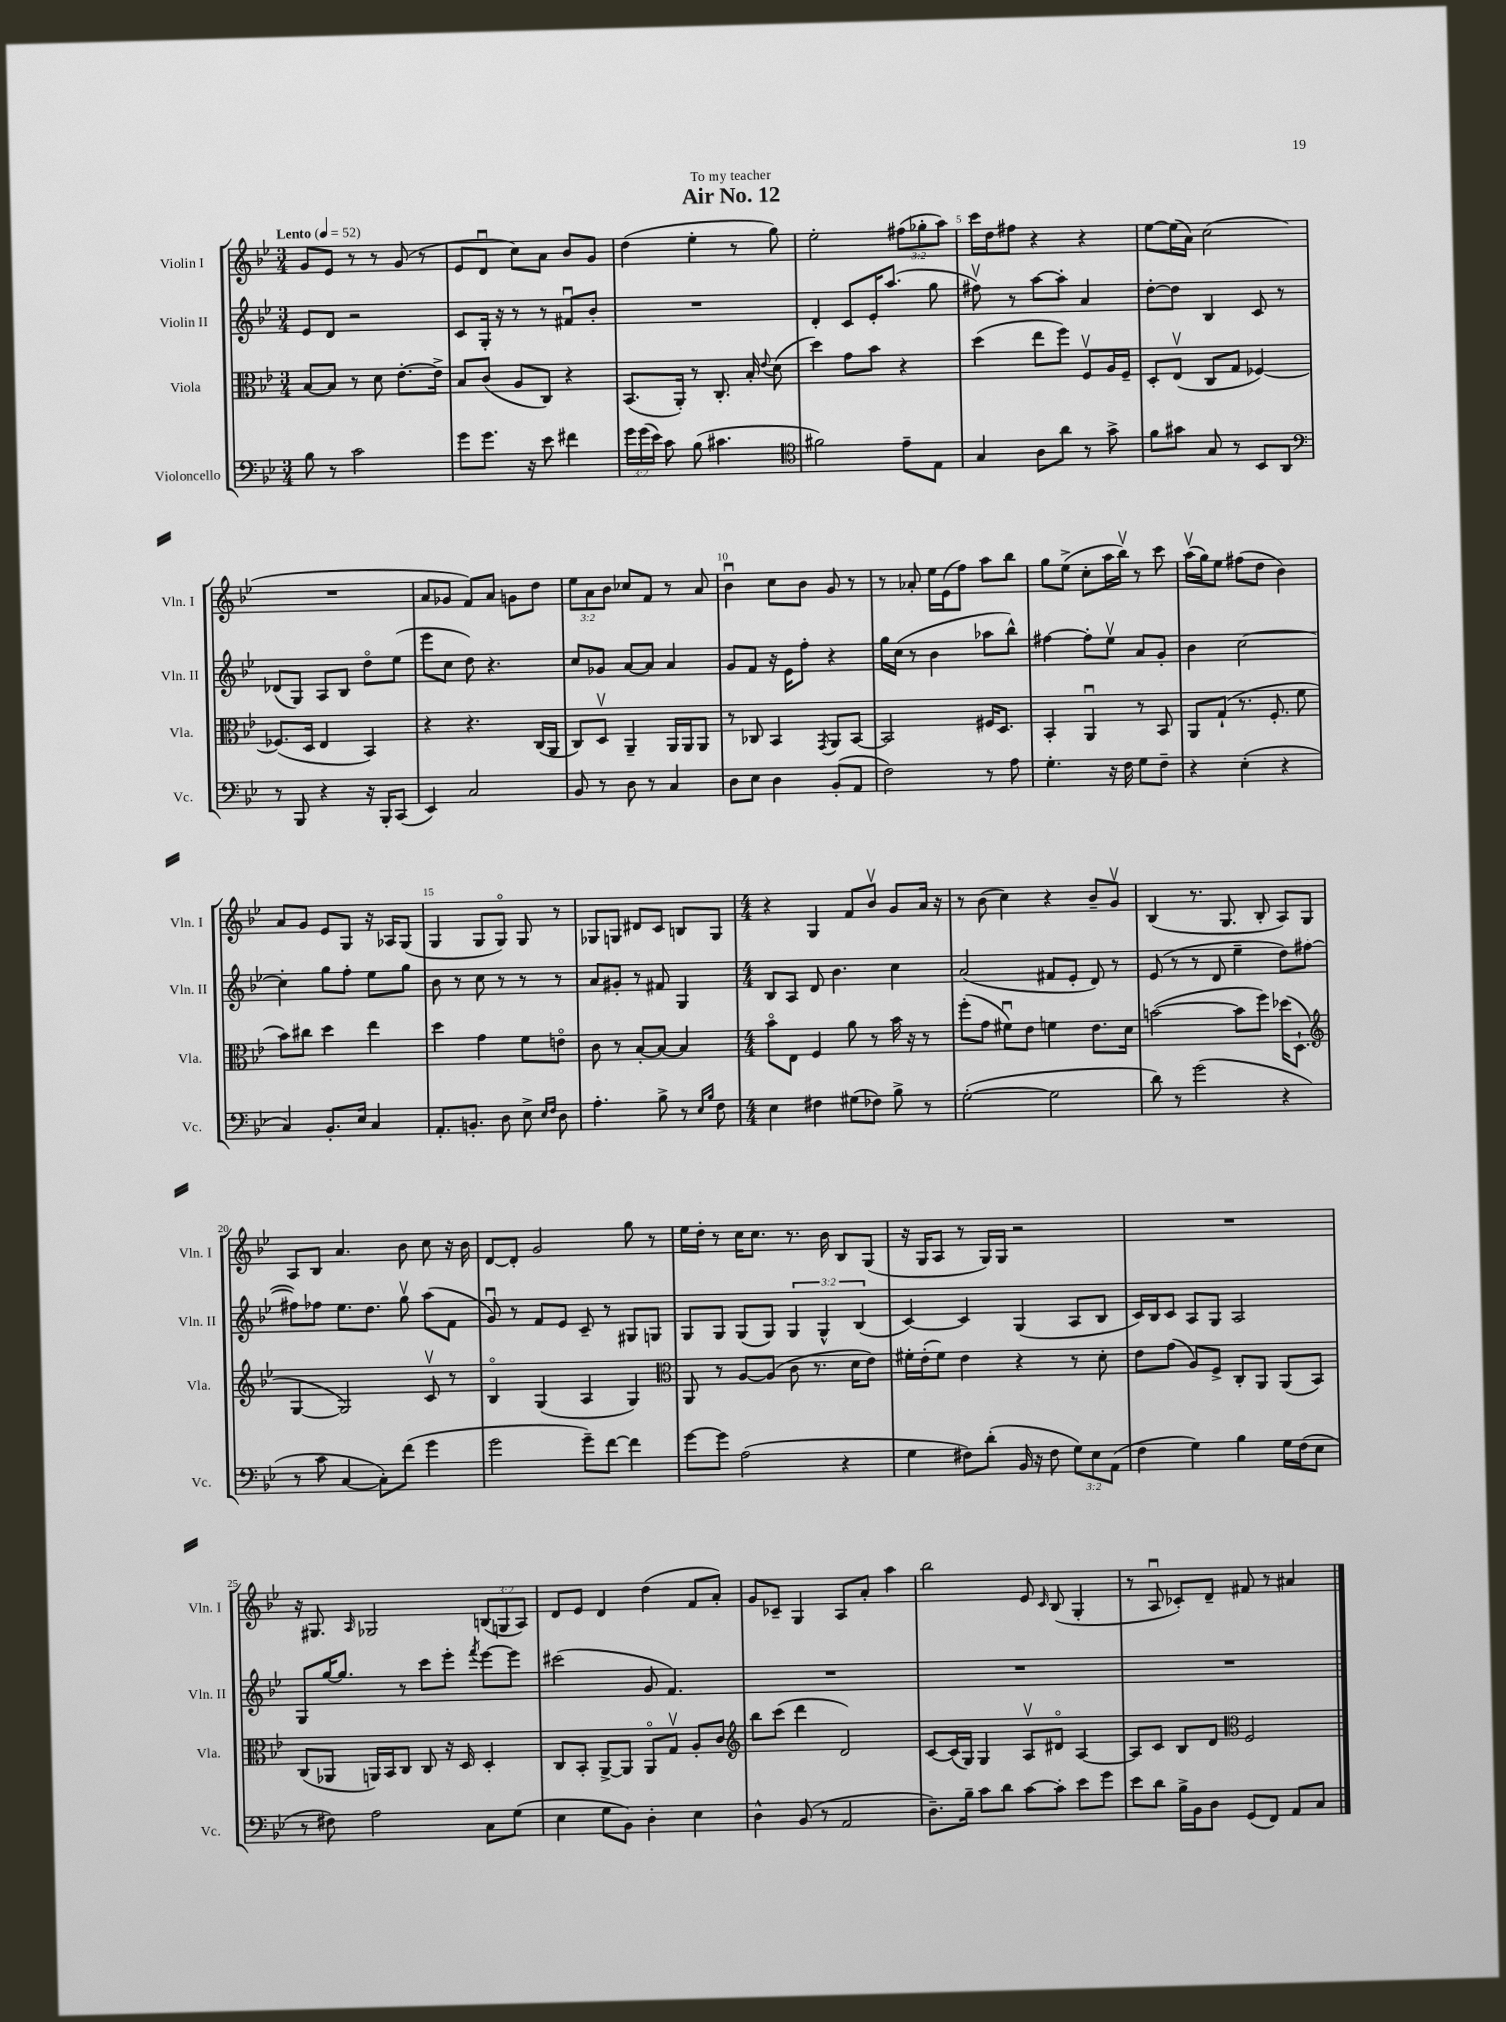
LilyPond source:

\header { title = "Air No. 12" dedication = "To my teacher" }
<<
\new StaffGroup <<
\new Staff = "s0" \with { instrumentName = "Violin I" shortInstrumentName = "Vln. I" } {
    \clef treble \key bes \major \numericTimeSignature \time 3/4 \override Staff.TupletNumber.text = #tuplet-number::calc-fraction-text \tempo "Lento" 4 = 52
    \autoBeamOff g'8[ ees'8] r8 r8 g'8( r8 |
    ees'8[ d'8]\downbow c''8[) a'8] bes'8[ g'8] |
    d''4( ees''4-. r8 g''8) |
    ees''2-. \tuplet 3/2 { fis''8[( ges''8-. a''8]) } |
    c'''16[ d''16 fis''8] r4 r4 |
    ees''8[~ ees''16( a'16]) c''2( |
    R2. |
    a'8[ ges'8] f'8[) a'8] g'8[ d''8] |
    \tuplet 3/2 { ees''8[ a'8 bes'8] } ces''8[ f'8] r8 a'8 |
    bes'4\downbow c''8[ bes'8] g'8 r8 |
    r8 aes'8-. ees''16[ ees'16( f''8]) a''8[ bes''8] |
    g''8[ ees''8]->( c''8[-. a''16 bes''16]\upbow) r8 c'''8 |
    a''16[\upbow( g''16) ees''8] fis''8[( d''8] bes'4) |
    a'8[ g'8] ees'8[ g8] r16 aes16[ g8]( |
    g4 g8[ g8]\flageolet) g8 r8 |
    ges8[ g8] dis'8[ c'8] b8[ g8] |
    \numericTimeSignature \time 4/4 r4 g4 f'8[ bes'8]\upbow g'8[ a'16] r16 |
    r8 bes'8( c''4) r4 bes'8[-- g'8]\upbow |
    bes4( r8. g8. bes8-. a8[) g8] |
    a8[ bes8] a'4. bes'8 c''8 r16 bes'16 |
    d'8[~ d'8]-. g'2 g''8 r8 |
    ees''16[ d''16]-. r8 c''16[ c''8.] r8. bes'16 bes8[ g8]( |
    r16 g16[ a8] r8 g16[) g16] r2 |
    R1 |
    r16 gis8. \grace { a16 } ges2 \tuplet 3/2 { b8[( g8 a8]) } |
    d'8[ ees'8] d'4 d''4( f'8[ a'8]-.) |
    g'8[ ces'8]-- g4 a8[ a'8]-. a''4 |
    bes''2 ees'8 \grace { c'16 } bes8( g4-. |
    r8 a8\downbow ces'8[-.) d'8]-- fis'8 r8 ais'4 \bar "|." |
}
\new Staff = "s1" \with { instrumentName = "Violin II" shortInstrumentName = "Vln. II" } {
    \clef treble \key bes \major \numericTimeSignature \time 3/4 \override Staff.TupletNumber.text = #tuplet-number::calc-fraction-text
    \autoBeamOff ees'8[ d'8] r2 |
    c'8[ g16]-. r16 r8 r8 fis'8[\downbow bes'8]-. |
    R2. |
    d'4-. c'8[ ees'16-. a''8.]( g''8 |
    fis''8\upbow) r8 a''8[~ a''8]-. a'4 |
    d''8[~-. d''8] bes4 c'8 r8 |
    des'8[( g8]) a8[ bes8] d''8[\flageolet ees''8]( |
    ees'''8[ c''8] d''8) r4. |
    c''8[ ges'8] a'8[~ a'8] a'4 |
    g'8[ f'8] r16 ees'16[ f''8]-. r4 |
    g''16[ c''16]( r8 bes'4 aes''8[ bes''8]-^) |
    fis''4~ fis''8[-. ees''8]\upbow a'8[ g'8]-. |
    bes'4 c''2~ |
    c''4-. g''8[ f''8]-. ees''8[ g''8] |
    bes'8 r8 c''8 r8 r8 r8 |
    a'8[ gis'8]-. r8 fis'8 g4 |
    \numericTimeSignature \time 4/4 bes8[ a8] d'8 bes'4. c''4 |
    a'2( fis'8[ ees'8]-. d'8) r8 |
    ees'8( r8 r8 d'8 ees''4-- d''8[) fis''8]~( |
    fis''8[) fes''8] ees''8.[ d''8.] g''8\upbow a''8[( f'8] |
    g'8\downbow) r8 f'8[ ees'8] c'8-- r8 gis8[ g8] |
    g8[ g8] g8[( g8]) \tuplet 3/2 { g4 g4-^ bes4( } |
    c'4~) c'4 g4( a8[ bes8] |
    c'16[) bes16 c'8] a8[ g8] a2 |
    g8[ g''16~ g''8.] r8 c'''8[ ees'''8]-. \acciaccatura { f'''8 } ees'''8[~ ees'''8] |
    cis'''2( g'8 f'4.) |
    R1 |
    R1 |
    R1 \bar "|." |
}
\new Staff = "s2" \with { instrumentName = "Viola" shortInstrumentName = "Vla." } {
    \clef alto \key bes \major \numericTimeSignature \time 3/4
    \autoBeamOff bes8[~ bes8] r8 d'8 ees'8.[~-. ees'16]-> |
    bes8[ c'8]( a8[ c8]) r4 |
    bes,8.[( a,16]-.) r8 c8.-. bes16-. \appoggiatura { ees'8 } d'8( |
    d''4) g'8[ bes'8] r4 |
    d''4( ees''8[ f''8]) f8[\upbow a16 f16]-- |
    d8[-. ees8]\upbow( c8[ g8] fes4~) |
    fes8.[( d16] ees4 bes,4) |
    r4 r4. c16[( a,16] |
    c8[) d8]\upbow a,4-- a,16[ a,16 a,8] |
    r8 ces8 bes,4 \acciaccatura { g,8 } a,8[ bes,8]~ |
    bes,2 fis16[ d8.] |
    bes,4-. a,4\downbow r8 bes,8 |
    a,8[ g8]-!( r8. f8.-. f'8 |
    bes'8[) cis''8] d''4 ees''4 |
    d''4 g'4 f'8[ e'8]\flageolet |
    c'8 r8 bes8[~-. bes8]~ bes4 |
    \numericTimeSignature \time 4/4 bes'8[\flageolet ees8] f4 a'8 r8 bes'16 r16 r8 |
    f''8[-.( g'8] fis'8[\downbow) ees'8] f'4 ees'8.[ d'16] |
    b'2~( b'8[ f''8]) des''16[( d8.]-! |
    \clef treble g4~ g2) c'8\upbow r8 |
    bes4\flageolet g4( a4 g4) |
    \clef alto a,8 r8 a8[~ a8]( c'8 r8. d'16[ ees'8]) |
    fis'16[-. ees'16-.( fis'8]) ees'4 r4 r8 d'8-. |
    ees'8[ g'8]( a8[) f8]-> c8[-. a,8] a,8[( bes,8]) |
    c8[( aes,8] a,16[) bes,16 c8] c8 r16 d16 d4-. |
    c8[ bes,8]-. a,8[~-> a,8] a,8[\flageolet g8]\upbow a8[-. c'8] |
    \clef treble bes''8[ c'''8]( d'''4 d'2) |
    c'8[~ c'16( g16]) g4 a8[\upbow dis'8]\flageolet a4~ |
    a8[ c'8] bes8[ d'8] \clef alto f2 \bar "|." |
}
\new Staff = "s3" \with { instrumentName = "Violoncello" shortInstrumentName = "Vc." } {
    \clef bass \key bes \major \numericTimeSignature \time 3/4 \override Staff.TupletNumber.text = #tuplet-number::calc-fraction-text
    \autoBeamOff bes8 r8 c'2 |
    g'8[ g'8.] r16 ees'8 fis'4 |
    \tuplet 3/2 { g'16[ g'16( ees'16]) } c'8 bes8( cis'4. |
    \clef tenor fis'2) ees'8[-- ees8] |
    g4 a8[ a'8] r8 g'8-> |
    f'8[ gis'8] g8 r8 bes,8[ a,8] |
    \clef bass r8 bes,,8 r4 r16 bes,,16[-. c,8]( |
    ees,4) c2 |
    bes,8 r8 d8 r8 c4 |
    d8[ ees8] d4 bes,8[-.( a,8] |
    f2) r8 a8 |
    g4.-. r16 f16 g8[ f8]-- |
    r4 ees4-.( r4 |
    c4) bes,8.[-. ees16] c4 |
    a,8.[-. b,8.]-. d8 ees8-> \grace { ees16[ f16] } d8 |
    a4.-. bes8-> r8 \grace { ees16[ bes16] } f8 |
    \numericTimeSignature \time 4/4 ees4 fis4 gis8[( fes8]) bes8-> r8 |
    g2~-.( g2 |
    d'8) r8 g'2( r4 |
    r8 c'8 c4~ c8[-.) f'8]( g'4 |
    g'2 g'8[--) f'8]~ f'4 |
    g'8[~ g'8] a2( r4 |
    g4 fis8[) d'8]-.( bes,16 r16 fis8 \tuplet 3/2 { g8[) ees8 a,8]( } |
    f4 g4) bes4 g16[ f16( ees8] |
    r8 fis8) a2 c8[ g8]( |
    ees4 g8[ bes,8]) d4-. ees4 |
    d4-^ bes,8( r8 a,2 |
    d8.[--) bes16]-- c'8[ d'8] c'8[~ c'8]-. ees'8[ g'8] |
    ees'8[ d'8] bes16[-> bes,16 d8] g,8[( f,8]) a,8[ c8] \bar "|." |
}
>>
>>
\layout { \context { \Score \override BarNumber.break-visibility = ##(#f #t #t) barNumberVisibility = #(every-nth-bar-number-visible 5) } }
